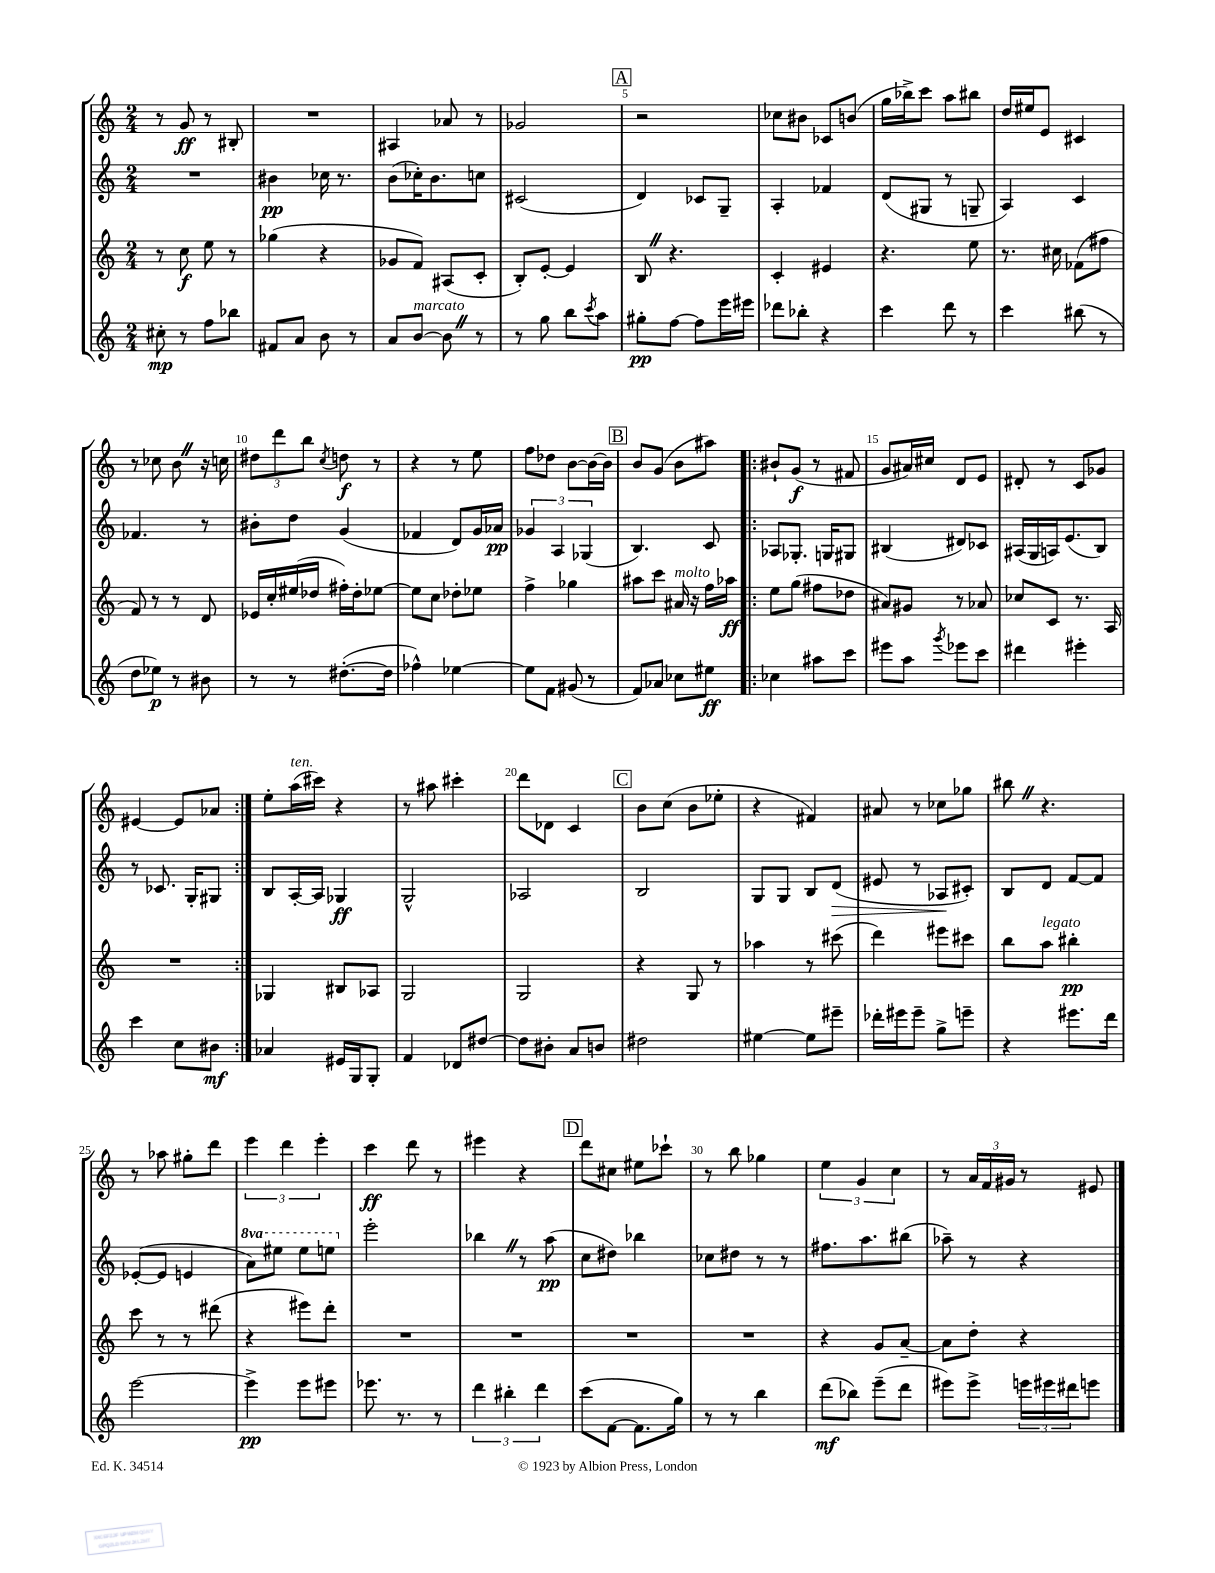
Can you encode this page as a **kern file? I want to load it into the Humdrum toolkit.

**kern	**kern	**kern	**kern
*staff4	*staff3	*staff2	*staff1
*clefG2	*clefG2	*clefG2	*clefG2
*k[]	*k[]	*k[]	*k[]
*M2/4	*M2/4	*M2/4	*M2/4
8cc#'	8r	2r	8r
8r	8cc	.	8g
8ff	8ee	.	8r
8bb-	8r	.	8B#'
=	=	=	=
8f#	(4gg-	4b#	2r
8a	.	.	.
8b	4r	16cc-	.
.	.	8.r	.
8r	.	.	.
=	=	=	=
8a	8g-	(8b	4A#
[8b	8f)	16cc-')	.
.	.	8.b	.
8b]	(8A#	.	8a-
8r	8c'	8cc	8r
=	=	=	=
8r	8B')	(2c#	2g-
8gg	[8e'	.	.
8bb	4e]	.	.
8qccc	.	.	.
8aa	.	.	.
=	=	=	=
8gg#'	8B	4d)	2r
[8ff	4.r	.	.
8ff]	.	8c-	.
16eee	.	8G~	.
16eee#	.	.	.
=	=	=	=
8ddd-	4c'	4A'	8cc-
8bb-'	.	.	8b#
4r	4e#	4f-	8c-
.	.	.	(8b
=	=	=	=
4ccc	4.r	(8d	16gg
.	.	.	16bb-^)
.	.	8G#	8ccc
8ddd	.	8r	8aa
8r	8ee	8G~	8bb#
=	=	=	=
4ccc	8.r	4A)	16dd
.	.	.	16ee#
.	.	.	8e
.	16cc#	.	.
(8bb#	(8f-	4c	4c#
8r	8ff#	.	.
=	=	=	=
8dd	8f)	4.f-	8r
8ee-)	8r	.	8cc-
8r	8r	.	8b
8b#	8d	8r	16r
.	.	.	16cc
=	=	=	=
8r	16e-	8b#'	12dd#
.	16cc'	.	.
.	.	.	12ddd
8r	(16ee#	8dd	.
.	.	.	12bb
.	16dd-	.	.
.	.	.	8qcc
([8.dd#'	16ff#')	(4g	8dd
.	16dd-'	.	.
.	[8ee-	.	8r
16dd#]	.	.	.
=	=	=	=
4ff-^^)	8ee-]	4f-	4r
.	8cc	.	.
[4ee-	8dd-'	8d)	8r
.	8ee-	16g	8ee
.	.	16a-	.
=	=	=	=
8ee-]	4ff^	6g-	8ff
8f	.	.	8dd-
.	.	6A	.
(8g#	4gg-	.	[8b
.	.	(6G-	.
8r	.	.	16b_
.	.	.	16b]
=	=	=	=
8f)	8aa#	4.B)	8b
8a-	8ccc	.	(8g
8cc-	16a#	.	8b
.	16r	.	.
8ee#	16ff	8c	8aa#)
.	16aa-	.	.
=!|:	=!|:	=!|:	=!|:
4cc-	8ee	8A-	8b#`
.	(8gg	8.G-'	(8g
8aa#	8ff#	.	8r
.	.	16G	.
8ccc	8dd-	8G#	8f#
=	=	=	=
8eee#	8a#)	(4B#	8g
8aa	8g#	.	16a#)
.	.	.	16cc#
8qggg	.	.	.
8eee-	8r	8d#)	8d
8ccc	8a-	8c-	8e
=	=	=	=
4ddd#	8cc-	(16A#	8d#'
.	.	16G	.
.	8c	16A)	8r
.	.	(8.e	.
4eee#'	8.r	.	8c
.	.	8B)	8g-
.	16A	.	.
=	=	=	=
4ccc	2r	8r	[4e#
.	.	8.c-	.
8cc	.	.	8e#]
.	.	16G'	.
8b#	.	8G#	8a-
=:|!	=:|!	=:|!	=:|!
4a-	4G-	8B	8ee'
.	.	[16A'	(16aa
.	.	16A]	16ccc#)
16e#	8B#	4G-	4r
16G	.	.	.
8G'	8A-	.	.
=	=	=	=
4f	2G	2G^^	8r
.	.	.	8aa#
8d-	.	.	4ccc#'
[8dd#	.	.	.
=	=	=	=
8dd#]	2G	2A-	8ddd
8b#'	.	.	8d-
8a	.	.	4c
8b	.	.	.
=	=	=	=
2dd#	4r	2B	8b
.	.	.	(8cc
.	8G	.	8b
.	8r	.	8ee-'
=	=	=	=
[4ee#	4aa-	8G	4r
.	.	8G	.
8ee#]	8r	8B	4f#)
8eee#~	(8ccc#	(8d	.
=	=	=	=
16ddd-'	4ddd)	8e#	8a#
16eee#	.	.	.
8eee#~	.	8r	8r
8gg^	8eee#	8A-	8cc-
8eee~	8ccc#	8c#')	8gg-
=	=	=	=
4r	8bb	8B	8bb#
.	8aa	8d	4.r
8.eee#	4bb#'	[8f	.
.	.	8f]	.
16ddd	.	.	.
=	=	=	=
[2eee	8ccc	([8e-'	8r
.	8r	8e-]	8aa-
.	8r	4e	8gg#'
.	(8ddd#	.	8ddd
=	=	=	=
4eee^]	4r	8aa)	6eee
.	.	8eee#	.
.	.	.	6ddd
8eee	8eee#)	8eee#	.
.	.	.	6eee'
8eee#	8ddd'	8eee	.
=	=	=	=
8.eee-	2r	2eee'	4ccc
8.r	.	.	.
.	.	.	8ddd
8r	.	.	8r
=	=	=	=
6ddd	2r	4bb-	4eee#
6bb#'	.	.	.
.	.	8r	4r
6ddd	.	.	.
.	.	(8aa	.
=	=	=	=
(8ccc	2r	8cc	8ddd
[8f	.	8dd#)	8cc#
8.f]	.	4bb-	8ee#
.	.	.	8ccc-`
16gg)	.	.	.
=	=	=	=
8r	2r	8cc-	8r
8r	.	8dd#	8bb
4bb	.	8r	4gg-
.	.	8r	.
=	=	=	=
(8ddd	4r	8.ff#	6ee
8bb-)	.	.	.
.	.	.	6g
.	.	8.aa	.
(8eee~	8g	.	.
.	.	.	6cc
8ddd	[8a~	(8bb#	.
=	=	=	=
8eee#)	8a]	8aa-~)	8r
8eee#^	8dd'	8r	24a
.	.	.	24f
.	.	.	24g#
24eee	4r	4r	8r
24eee#	.	.	.
24ddd#	.	.	.
8eee	.	.	8e#
==	==	==	==
*-	*-	*-	*-
